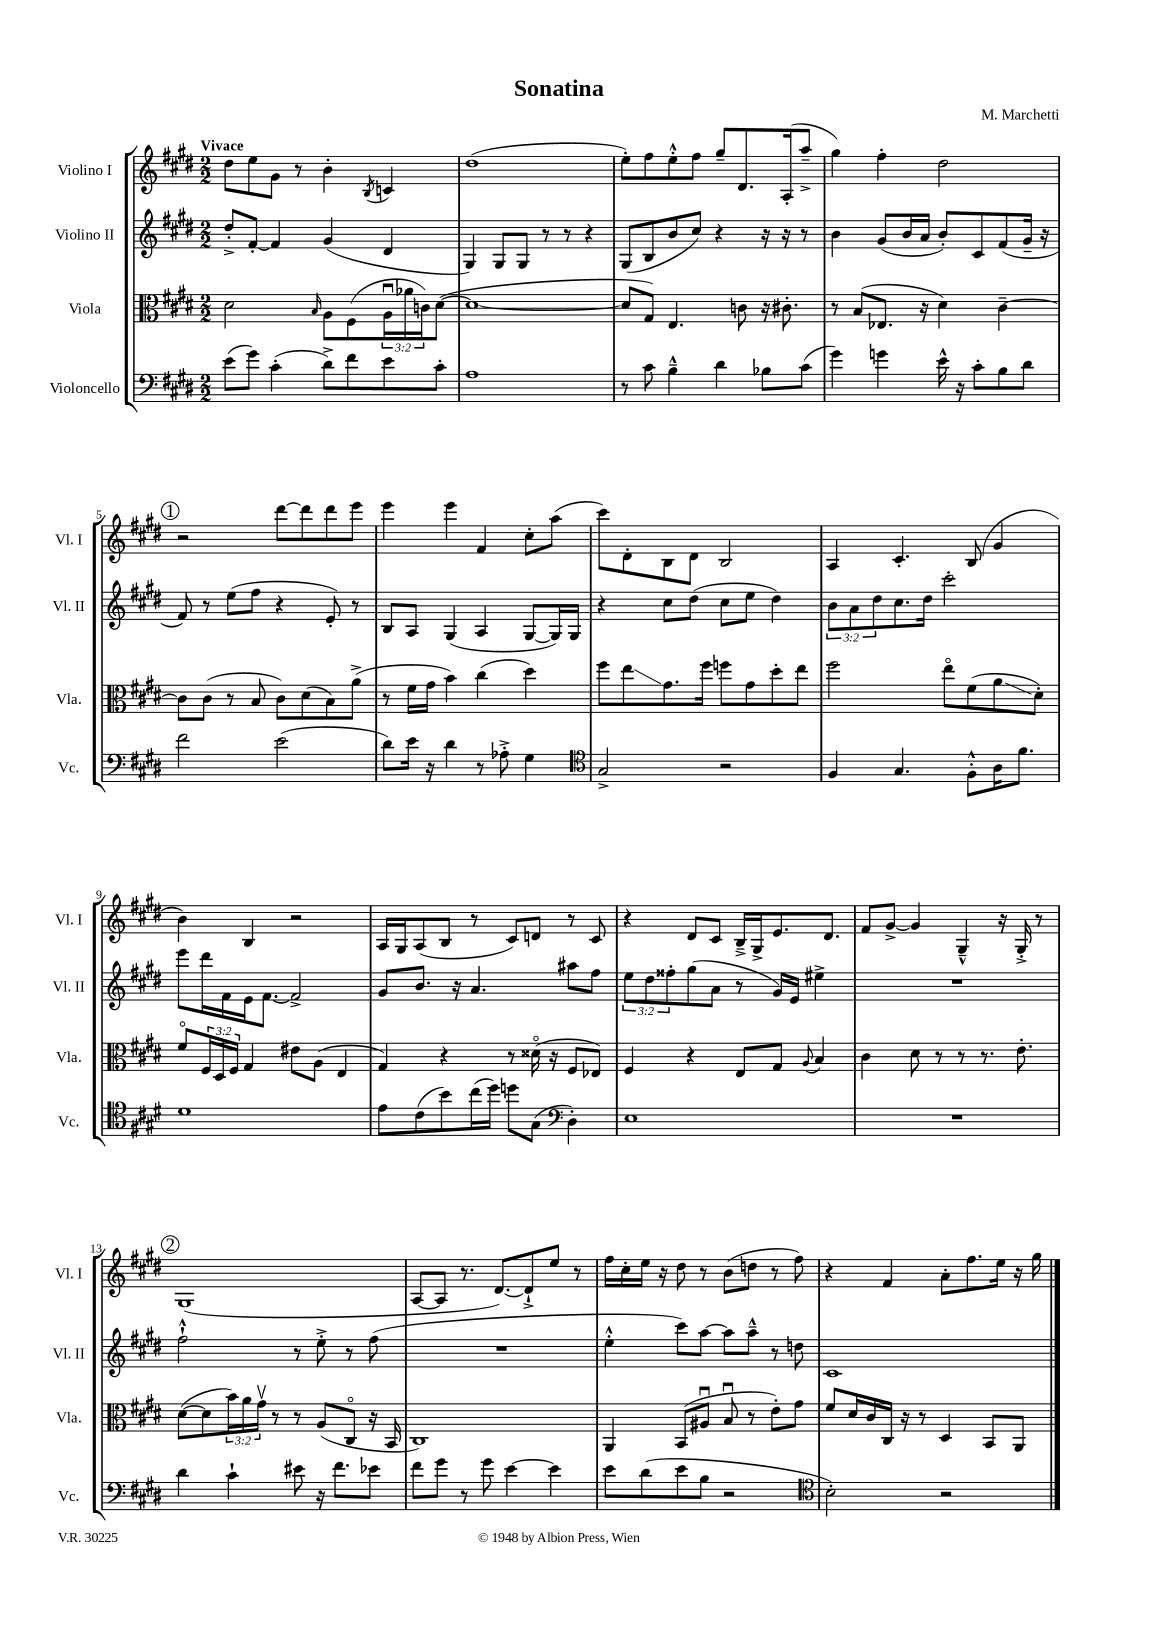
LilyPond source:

\header { title = "Sonatina" composer = "M. Marchetti" }
<<
\new StaffGroup <<
\new Staff = "s0" \with { instrumentName = "Violino I" shortInstrumentName = "Vl. I" } {
    \clef treble \key e \major \numericTimeSignature \time 2/2 \tempo "Vivace"
    dis''8 e''8 gis'8 r8 b'4-. \acciaccatura { b8 } c'4 |
    dis''1( |
    e''8-.) fis''8 e''8-.-^ fis''8 gis''8-- dis'8. a16-.( a''8---> |
    gis''4) fis''4-. dis''2 |
    \mark \markup { \circle "1" } r2 dis'''8~ dis'''8 dis'''8 e'''8 |
    e'''4 e'''4 fis'4 cis''8-. a''8( |
    cis'''8) dis'8-. b8 dis'8 b2 |
    a4 cis'4.-. b8( gis'4 |
    b'4) b4 r2 |
    a16 gis16 a8( b8 r8 cis'8) d'8 r8 cis'8 |
    r4 dis'8 cis'8 b16---> gis16-> e'8. dis'8. |
    fis'8 gis'8~-> gis'4 gis4---^ r16 gis16-.-> r8 |
    \mark \markup { \circle "2" } gis1( |
    a8~ a8 r8. dis'8.~) dis'8-!-> e''8 r8 |
    fis''16 cis''16-. e''16 r16 dis''8 r8 b'8( d''8 r8 fis''8) |
    r4 fis'4 a'8-. fis''8. e''16 r16 gis''16 \bar "|." |
}
\new Staff = "s1" \with { instrumentName = "Violino II" shortInstrumentName = "Vl. II" } {
    \clef treble \key e \major \numericTimeSignature \time 2/2 \override Staff.TupletNumber.text = #tuplet-number::calc-fraction-text
    dis''8-.-> fis'8~-. fis'4 gis'4( dis'4 |
    gis4) gis8 gis8 r8 r8 r4 |
    gis8( b8 b'8 cis''8) r4 r16 r16 r8 |
    b'4 gis'8( b'16 a'16 b'8-.) cis'8 fis'8( gis'16-- r16 |
    \mark \markup { \circle "1" } fis'8) r8 e''8( fis''8 r4 e'8-.) r8 |
    b8 a8 gis4( a4 gis8~ gis16) gis16 |
    r4 cis''8 dis''8( cis''8 e''8 dis''4) |
    \tuplet 3/2 { b'8 a'8 dis''8 } cis''8. dis''16 cis'''2-. |
    e'''8 dis'''16 fis'16 e'16 fis'8.~ fis'2-> |
    gis'8 b'8. r16 a'4. ais''8 fis''8 |
    \tuplet 3/2 { e''8 dis''8 fisis''8-. } gis''8( a'8 r8 gis'16) e'16 eis''4-> |
    R1 |
    \mark \markup { \circle "2" } fis''2-!-^ r8 e''8-.-> r8 fis''8( |
    R1 |
    e''4-.-^ cis'''8) a''8~ a''8 a''8---^ r8 d''8 |
    cis'1 \bar "|." |
}
\new Staff = "s2" \with { instrumentName = "Viola" shortInstrumentName = "Vla." } {
    \clef alto \key e \major \numericTimeSignature \time 2/2 \override Staff.TupletNumber.text = #tuplet-number::calc-fraction-text
    dis'2 \grace { b16 } a8 fis8( \tuplet 3/2 { a16\downbow aes'16 c'16) } dis'8~( |
    dis'1~ |
    dis'8 gis8) e4. c'8 r16 cis'8.-. |
    r8 b8( ees8. r16 dis'4) cis'4~-- |
    \mark \markup { \circle "1" } cis'8 cis'8( r8 b8 cis'8) dis'8( b8) a'8->( |
    r8 fis'16 gis'16 b'4) cis''4( dis''4) |
    fis''8 e''8\glissando gis'8. fis''16 f''8 gis'8 dis''8-. e''8 |
    fis''2 e''8\flageolet fis'8( a'8\glissando dis'8-.) |
    fis'8\flageolet \tuplet 3/2 { fis16 dis16 fis16 } gis4 eis'8 a8( e4 |
    gis4) r4 r8 disis'16\flageolet( r16 fis8 ees8) |
    fis4 r4 e8 gis8 \appoggiatura { a8 } b4 |
    cis'4 dis'8 r8 r8 r8. e'8.-. |
    \mark \markup { \circle "2" } dis'8~( dis'8 \tuplet 3/2 { b'16) a'16 gis'16\upbow } r8 r8 a8( cis8\flageolet r16 b,16 |
    cis1) |
    a,4 b,8( ais8\downbow b8\downbow r8 e'8-.) gis'8 |
    fis'8 dis'16 cis'16 cis16 r16 r8 dis4 b,8 a,8 \bar "|." |
}
\new Staff = "s3" \with { instrumentName = "Violoncello" shortInstrumentName = "Vc." } {
    \clef bass \key e \major \numericTimeSignature \time 2/2
    e'8( gis'8) cis'4-.( dis'8->) fis'8 e'8 cis'8-. |
    a1 |
    r8 cis'8 b4---^ dis'4 bes8 cis'8( |
    gis'4) g'4 e'16-^ r16 cis'8-. b8 dis'8 |
    \mark \markup { \circle "1" } fis'2 e'2( |
    dis'8) e'16 r16 dis'4 r8 aes8-.-> gis4 |
    \clef tenor gis2-> r2 |
    fis4 gis4. fis8-.-^ a16 fis'8. |
    dis'1 |
    e'8 cis'8( b'8) cis''16( dis''16) d''8 gis8( \clef bass dis4-.) |
    e1 |
    R1 |
    \mark \markup { \circle "2" } dis'4 cis'4-! eis'8 r16 fis'8. ees'8 |
    fis'8 gis'8 r8 gis'8 e'4~ e'4 |
    e'8 dis'8( e'8 b8 r2 |
    \clef tenor b2-.) r2 \bar "|." |
}
>>
>>
